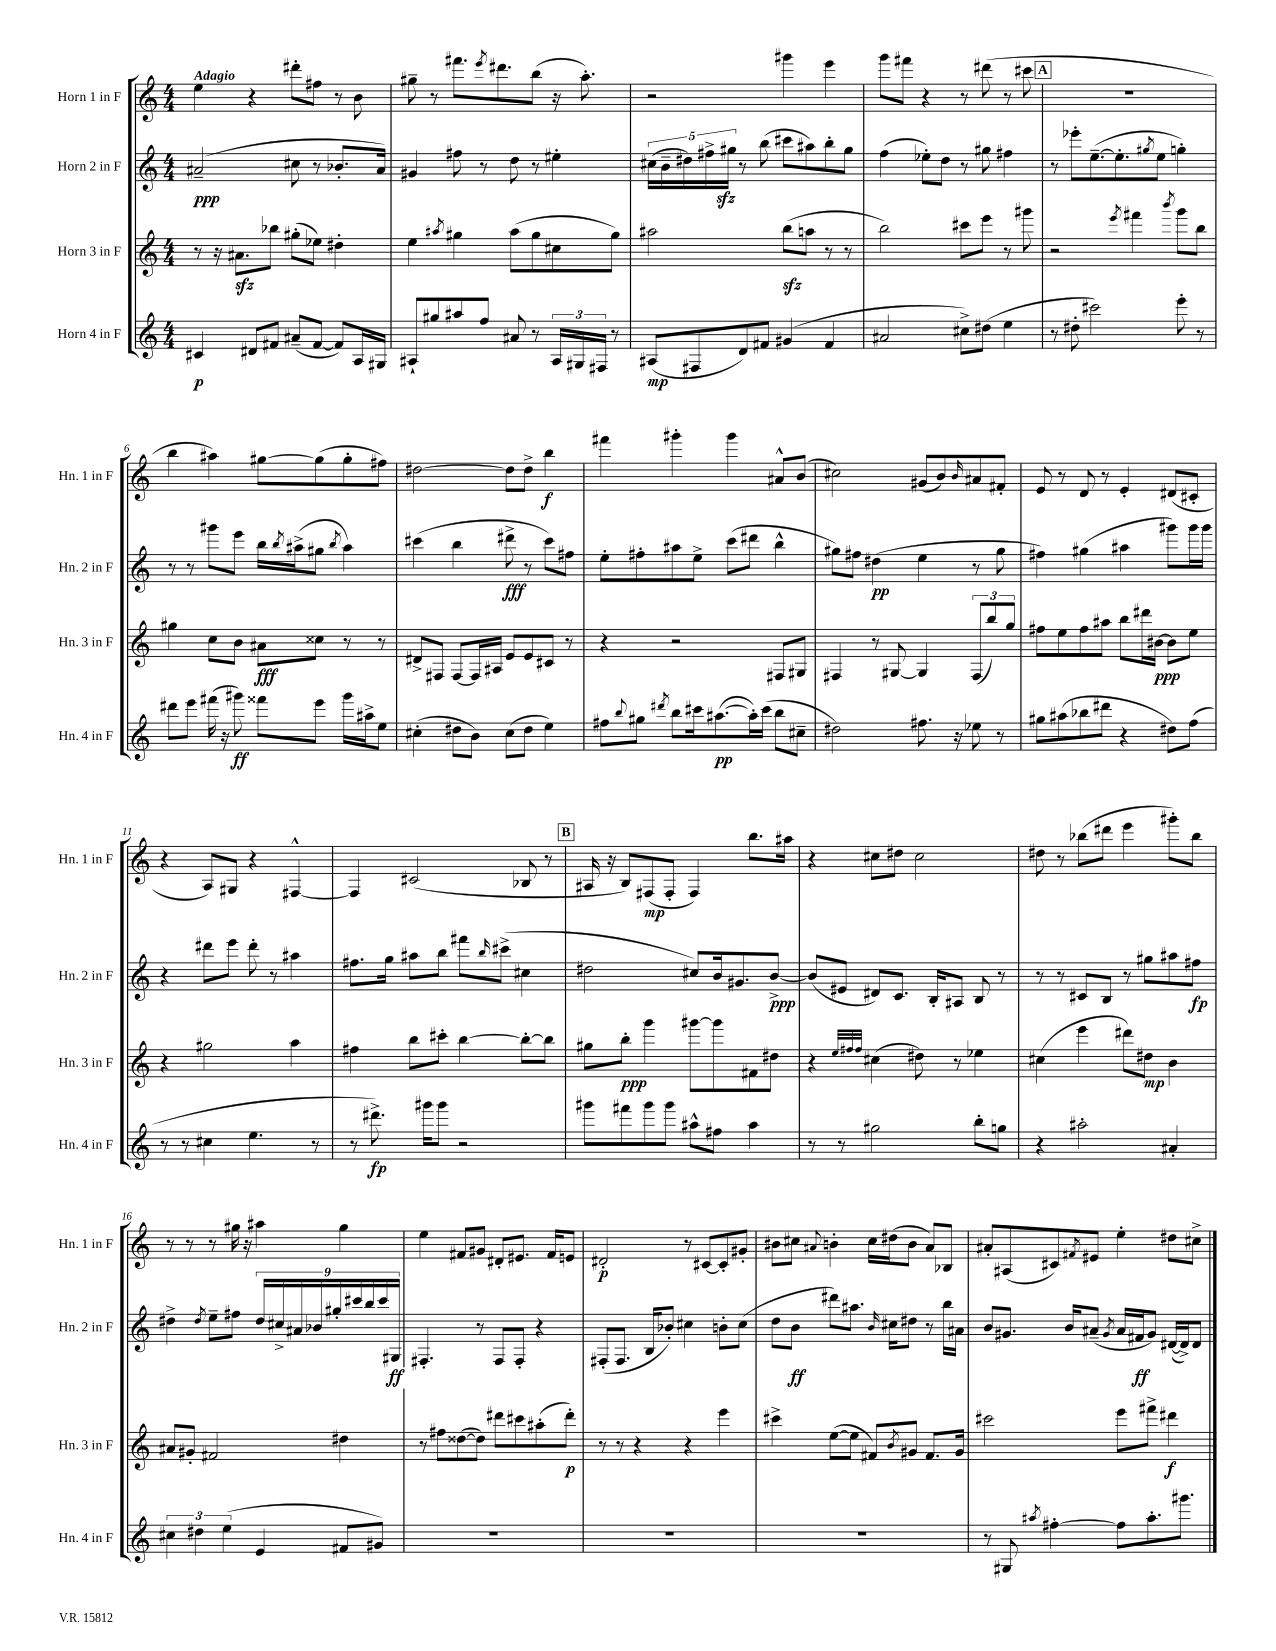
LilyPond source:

<<
\new StaffGroup <<
\new Staff = "s0" \with { instrumentName = "Horn 1 in F" shortInstrumentName = "Hn. 1 in F" } {
    \clef treble \key c \major \numericTimeSignature \time 4/4 \tempo "Adagio"
    e''4 r4 dis'''8-. fis''8 r8 b'8 |
    gis''8-- r8 fis'''8. \acciaccatura { e'''8 } dis'''8. b''8( r16 a''8.-.) |
    r2 gis'''4 e'''4 |
    g'''8 fis'''8 r4 r8 dis'''8( r8 cis'''8 |
    \mark \markup { \box "A" } R1 |
    b''4 ais''4) gis''8~ gis''8( gis''8-. fis''8) |
    dis''2~ dis''8 dis''8-> b''4\f |
    fis'''4 gis'''4-. gis'''4 ais'8-^ b'8( |
    cis''2) gis'8( b'8) \grace { b'16 } ais'8 fis'8-. |
    e'8 r8 d'8 r8 e'4-. dis'8( cis'8-. |
    r4 a8) gis8 r4 fis4~-^ |
    fis4 cis'2( bes8 r8 |
    \mark \markup { \box "B" } ais16 r16 b8) fis8\mp( fis8-. fis4) b''8. ais''16 |
    r4 cis''8 dis''8 cis''2 |
    dis''8 r8 bes''8( dis'''8 e'''4 gis'''8-.) bes''8 |
    r8 r8 r8 gis''16 r16 ais''4 gis''4 |
    e''4 fis'8 gis'8 dis'8-. eis'8. fis'16 e'8 |
    dis'2-.\p r8 cis'8~ cis'8-. gis'8-. |
    bis'8 cis''8 \appoggiatura { ais'8 } b'4-. cis''16 dis''16( b'8 ais'8) bes8 |
    ais'8-. ais8( cis'8) \acciaccatura { fis'8 } eis'8 e''4-. dis''8 cis''8-> \bar "|." |
}
\new Staff = "s1" \with { instrumentName = "Horn 2 in F" shortInstrumentName = "Hn. 2 in F" } {
    \clef treble \key c \major \numericTimeSignature \time 4/4
    ais'2--\ppp( cis''8 r8 bes'8.-. ais'16) |
    gis'4 fis''8 r8 d''8 r8 eis''4-. |
    \tuplet 5/4 { cis''16( b'16-- dis''16) fis''16-> gis''16\sfz } r8 b''8( cis'''8 ais''8) b''8-. gis''8 |
    f''4( ees''8-.) d''8 r8 gis''8 fis''4 |
    \mark \markup { \box "A" } r8 ees'''8-. e''8.~--( e''8.-. \acciaccatura { gis''8 } e''8 g''4-.) |
    r8 r8 gis'''8 e'''8 b''16 \acciaccatura { b''8 } ais''16->( gis''8 \acciaccatura { b''8 } ais''4) |
    cis'''4( b''4 dis'''8->\fff r8 cis'''8) fis''8 |
    e''8-. fis''8-. ais''8 e''8-> c'''8( dis'''8 b''4-^ |
    gis''8) fis''8 dis''4\pp( e''4 r8 gis''8 |
    fis''4) gis''4( ais''4 gis'''8) gis'''16 gis'''16 |
    r4 dis'''8 e'''8 dis'''8-. r8 ais''4 |
    fis''8. g''16 ais''8 b''8 fis'''8 \grace { b''16 } cis'''8->( cis''4 |
    \mark \markup { \box "B" } dis''2 cis''8) b'16 gis'8. b'8~->\ppp |
    b'8( eis'8 dis'8) c'8. b16-. ais8 b8 r8 |
    r8 r8 cis'8 b8 r8 gis''8 ais''8 fis''8\fp |
    dis''4-> \acciaccatura { dis''8 } e''8-- fis''8 \tuplet 9/8 { dis''16 cis''16-> ais'16 bes'16 gis''16-. cis'''16 b''16 cis'''16 gis16\ff } |
    fis4.-. r8 fis8 fis8-. r4 |
    fis8-.( fis8. b16 bes'8-.) cis''4 b'8-. cis''8( |
    d''8 b'8\ff dis'''8) ais''8. \grace { b'16 } cis''16 dis''8 r8 b''16 ais'16 |
    b'8 gis'8. b'16 ais'8--( \acciaccatura { gis'8 } ais'16 fis'16\ff gis'8) dis'16~( dis'16->) dis'8 \bar "|." |
}
\new Staff = "s2" \with { instrumentName = "Horn 3 in F" shortInstrumentName = "Hn. 3 in F" } {
    \clef treble \key c \major \numericTimeSignature \time 4/4
    r8 r16 ais'8.\sfz bes''8 gis''8-.( ees''8) dis''4-. |
    e''4 \acciaccatura { ais''8 } gis''4 ais''8( gis''8 cis''8 gis''8) |
    ais''2 b''8\sfz( a''8 r8 r8 |
    b''2) cis'''8 e'''8 r8 gis'''8 |
    \mark \markup { \box "A" } r2 \acciaccatura { e'''8 } fis'''4 \acciaccatura { b'''8 } g'''8 b''8 |
    gis''4 c''8 b'8 ais'8\fff cisis''8 r8 r8 |
    dis'8-> fis8 fis8~ fis16 ais16 e'8 e'8 cis'8 r8 |
    r4 r2 fis8 gis8 |
    fis4 r8 gis8~ gis4 \tuplet 3/2 { fis8( b''8) g''8 } |
    fis''8 e''8 fis''8 ais''8 b''8 dis'''16 bis'16~\ppp bis'8 e''8 |
    r4 gis''2 a''4 |
    fis''4 b''8 cis'''8-. b''4~ b''8~-. b''8 |
    \mark \markup { \box "B" } gis''8 b''8-.\ppp g'''4 gis'''8~ gis'''8 fis'8 dis''8 |
    r4 \grace { e''32 fis''32 fis''32 } cis''4( dis''8) r8 ees''4 |
    cis''4( e'''4 dis'''8) dis''8\mp b'4 |
    ais'8 gis'8-. fis'2 dis''4 |
    r8 fis''8 disis''8~( disis''8) dis'''8 cis'''8 ais''8-.( dis'''8-.\p) |
    r8 r8 r4 r4 e'''4 |
    cis'''4-> e''8~( e''8 fis'8) \acciaccatura { b'8 } gis'8 fis'8. gis'16 |
    cis'''2 e'''8 fis'''8-> dis'''4\f \bar "|." |
}
\new Staff = "s3" \with { instrumentName = "Horn 4 in F" shortInstrumentName = "Hn. 4 in F" } {
    \clef treble \key c \major \numericTimeSignature \time 4/4
    cis'4\p dis'8 fis'8 ais'8--( fis'8~ fis'8) a16 gis16 |
    ais8-! gis''8 ais''8 f''8 ais'8 r8 \tuplet 3/2 { ais16 gis16 fis16 } r8 |
    ais8\mp( fis8 d'8) fis'8 gis'4( fis'4 |
    ais'2 cis''8->) dis''8( e''4 |
    \mark \markup { \box "A" } r8 dis''8-. cis'''2) e'''8-. r8 |
    dis'''8 e'''8 fis'''16( r16 gis'''8\ff) fisis'''8 e'''8 gis'''16 ais''16-> e''8 |
    cis''4-.( dis''8 b'8) cis''8( dis''8 e''4) |
    fis''8 \appoggiatura { b''8 } gis''8 \acciaccatura { dis'''8 } b''8 cis'''16 ais''8.~\pp( ais''16-.) cis'''16( b''8 cis''8-- |
    dis''2) fis''8. r16 ees''8 r8 |
    gis''8 ais''8( bes''8 dis'''8 r4 dis''8) f''8( |
    r8 r8 cis''4 e''4. r8 |
    r8 dis'''8.->\fp) gis'''16 gis'''8 r2 |
    \mark \markup { \box "B" } gis'''8 fis'''8 gis'''8 gis'''8 ais''8-^ fis''8 ais''4 |
    r8 r8 gis''2 b''8-. g''8 |
    r4 ais''2-. ais'4-. |
    \tuplet 3/2 { cis''4 dis''4 e''4( } e'4 fis'8 gis'8) |
    R1 |
    R1 |
    R1 |
    r8 gis8 \acciaccatura { ais''8 } fis''4~-. fis''8 ais''8.-. gis'''8. \bar "|." |
}
>>
>>
